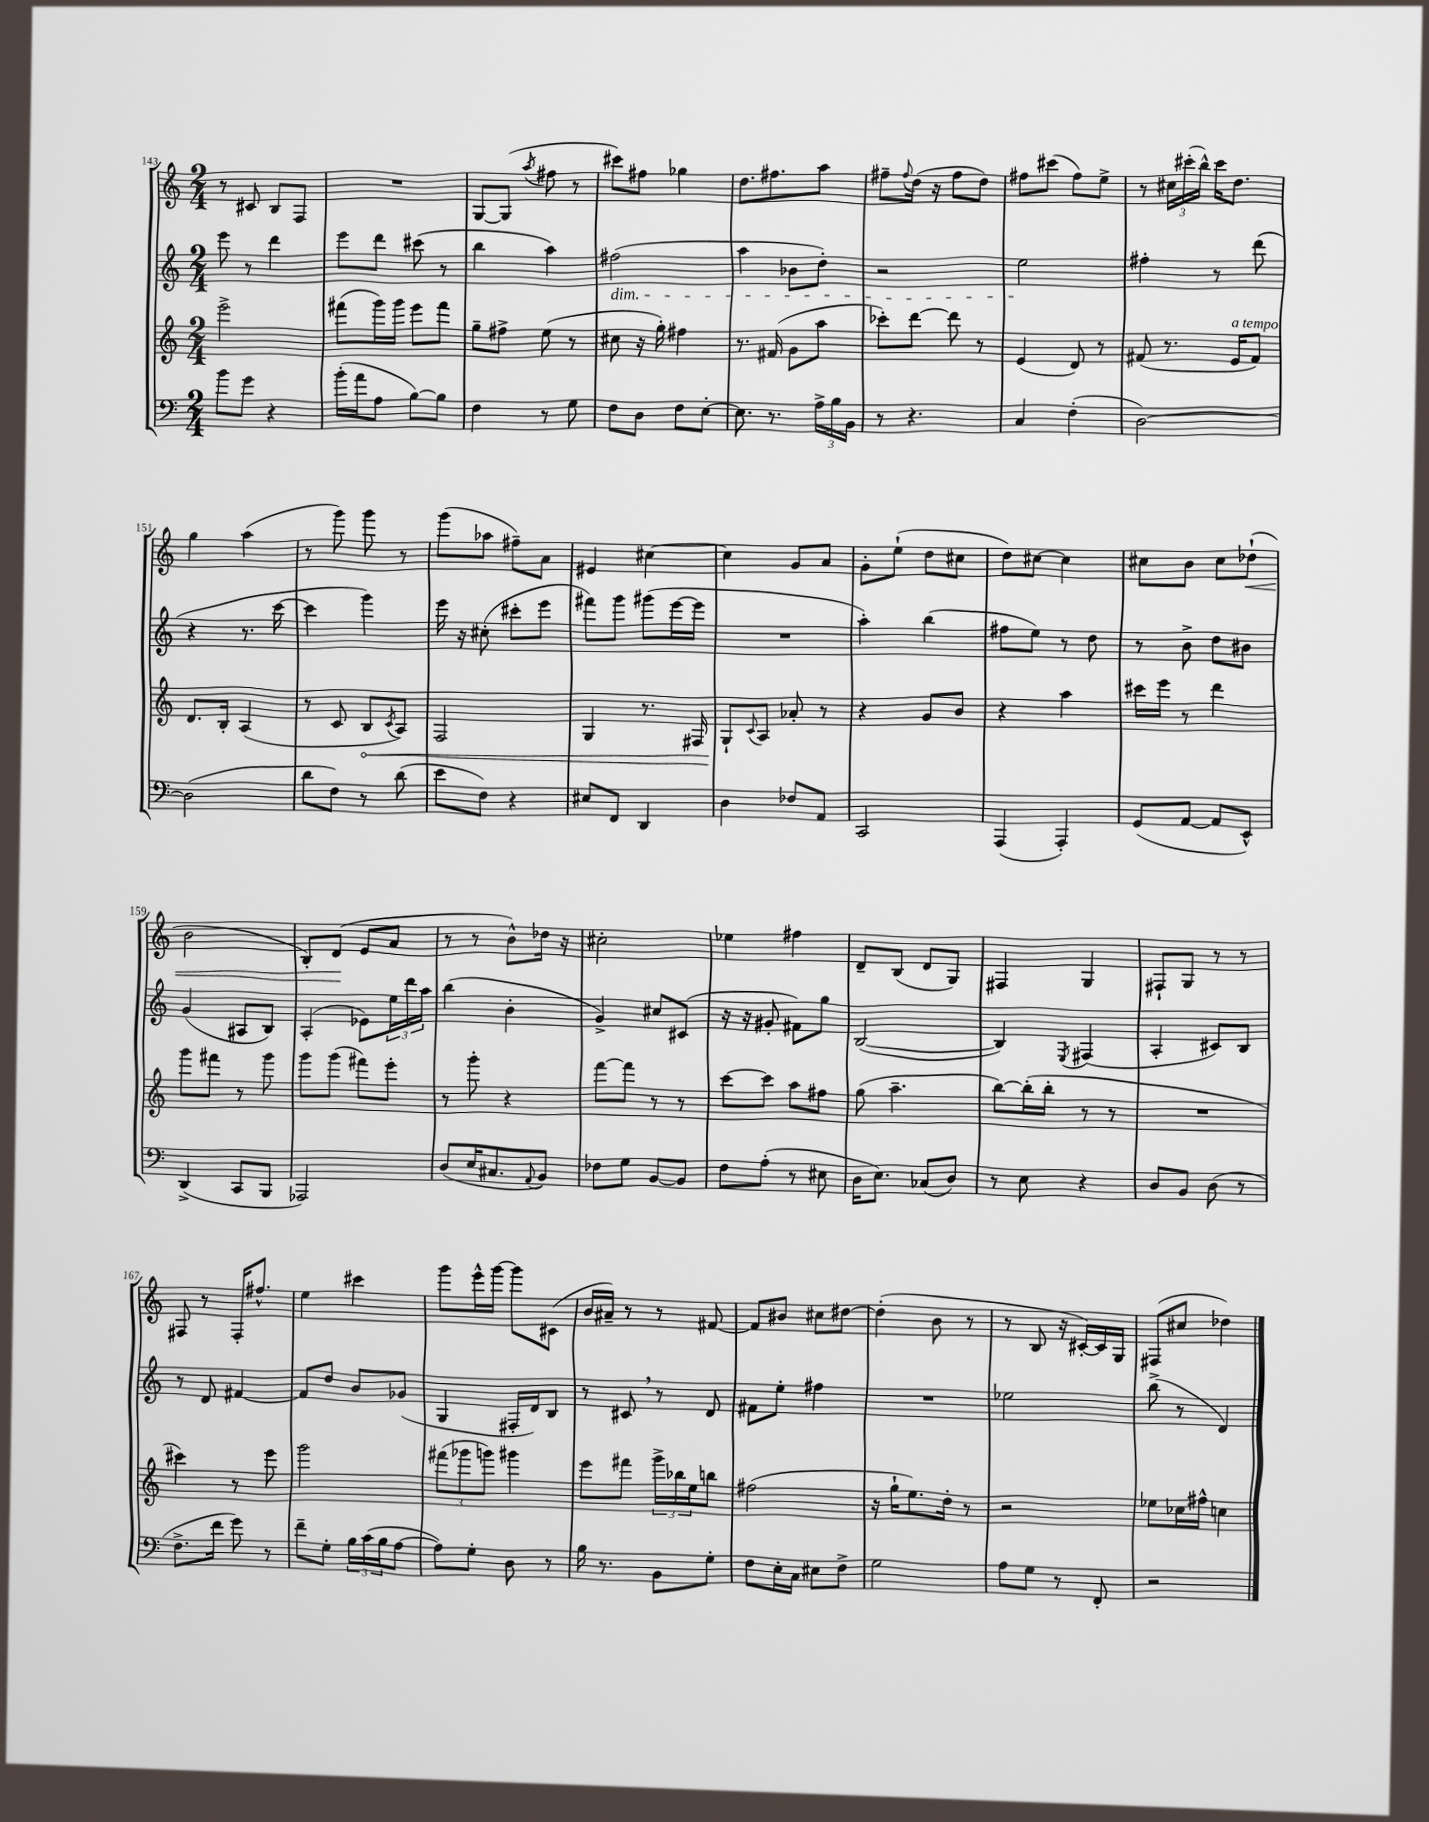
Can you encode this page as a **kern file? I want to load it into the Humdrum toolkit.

**kern	**kern	**kern	**kern
*staff4	*staff3	*staff2	*staff1
*clefF4	*clefG2	*clefG2	*clefG2
*k[]	*k[]	*k[]	*k[]
*M2/4	*M2/4	*M2/4	*M2/4
8b	2eee^	8eee	8r
8g	.	8r	8c#
4r	.	4ddd	8B
.	.	.	8F
=	=	=	=
(16b'	(8fff#	8eee	2r
16a	.	.	.
8A	16ggg)	8ddd	.
.	16ggg	.	.
[8B)	8eee	(8ccc#	.
8B]	8fff#	8r	.
=	=	=	=
4F	8gg~	4bb	[8G
.	8ff#^	.	(8G]
.	.	.	8qaa
8r	(8ee	4aa)	8ff#
8G	8r	.	8r
=	=	=	=
8F	8cc#	(2ff#	8ccc#)
8D	16r	.	8ff#
.	16gg')	.	.
8F	4ff#	.	4gg-
[8E'	.	.	.
=	=	=	=
8.E]	8.r	4aa	8.dd
8.r	(16f#	.	8.ff#
.	8g	8b-	.
24A^	8aa	8dd')	8aa
24B	.	.	.
24BB	.	.	.
=	=	=	=
8r	8ccc-')	2r	8ff#~
.	.	.	8qqff#
4.r	[8ddd	.	(16dd
.	.	.	16r
.	8ddd]	.	8ff#
.	8r	.	8dd)
=	=	=	=
4C	(4e	2ee	8ff#
.	.	.	(8ccc#
(4F'	8d)	.	8ff#)
.	8r	.	8ee^
=	=	=	=
[2D)	(8f#	4ff#'	8r
.	8.r	.	24cc#
.	.	.	(24ccc#'
.	.	.	24bb^^)
.	.	8r	16ccc#
.	16e	.	8.dd
.	8f#)	(8ddd	.
=	=	=	=
(2D]	8.d	4r	4gg
.	16B'	.	.
.	(4A	8.r	(4aa
.	.	[16ccc	.
=	=	=	=
8d	8r	4ccc]	8r
8F)	8c	.	8ggg)
8r	8B	4ggg)	8ggg
.	8qc	.	.
(8d	8A)	.	8r
=	=	=	=
8e	2F	16eee	(8ggg
.	.	16r	.
8F)	.	(8cc#'	8aa-
4r	.	8ccc#'	8ff#~)
.	.	8eee	8a
=	=	=	=
8E#	4G	8fff#)	4e#
8FF	.	8ggg	.
4DD	8.r	(8ggg#	[4cc#
.	.	[16eee	.
.	16F#	16eee]	.
=	=	=	=
4D	8G`	2r	4cc#]
.	8qqc	.	.
.	8A	.	.
8F-	8a-'	.	8g
8AA	8r	.	8a
=	=	=	=
2CC	4r	4aa')	8g'
.	.	.	(8ee`
.	8g	(4bb	8dd
.	8b	.	8cc#
=	=	=	=
(4AAA	4r	8ff#	8dd)
.	.	8ee)	[8cc#
4AAA')	4aa	8r	4cc#]
.	.	8dd	.
=	=	=	=
(8GG	16ccc#	8r	8cc#
.	16eee	.	.
[8AA	8r	8b^	8b
8AA]	4ddd	8dd	8cc#
8EE^^)	.	8b#	(8dd-`
=	=	=	=
(4DD^	8ggg	(4g	2b
.	8fff#	.	.
8CC	8r	8A#	.
8BBB	8ggg	8B)	.
=	=	=	=
2AAA-)	8ggg	(4A'	8B')
.	(8ggg	.	(8d
.	8fff#)	8e-)	8e
.	8eee'	24ee	8a
.	.	24ddd	.
.	.	24aa	.
=	=	=	=
(8D	8r	(4bb	8r
16E	8ggg'	.	8r
8.C#	.	.	.
.	4r	4b'	8b^^)
8qqAA	.	.	.
8BB)	.	.	16dd-
.	.	.	16r
=	=	=	=
8F-	[8fff	4g^)	2cc#'
8G	8fff]	.	.
[8BB	8r	8cc#	.
8BB]	8r	(8c#	.
=	=	=	=
8F	[8ccc	16r	4ee-
.	.	16r	.
(8A'	8ccc]	8g#'	.
8r	8aa	8f#)	4ff#
8E#	8ff#	8gg	.
=	=	=	=
16D	(8gg	([2B	8d~
8.E)	.	.	.
.	4.aa~	.	(8B
(8C-	.	.	8d
8D)	.	.	8G)
=	=	=	=
8r	[8bb)	4B])	4F#
8E	(16bb']	.	.
.	16bb'	.	.
.	.	8qE	.
4r	8r	(4F#	4G
.	8r	.	.
=	=	=	=
8D	2r	4A'	8F#`
8BB	.	.	8G
(8D	.	8c#)	8r
8r	.	8B	8r
=	=	=	=
8.F^	4ccc#)	8r	8F#
.	.	8d	8r
16f	.	.	.
8g)	8r	[4f#	16F#'
.	.	.	8.ff#^^
8r	8eee	.	.
=	=	=	=
8f~	2ggg	8f#]	4ee
8G'	.	8dd	.
24B	.	8b	4ccc#
(24c	.	.	.
24B	.	.	.
[8A	.	(8g-	.
=	=	=	=
8A])	(12fff#	4G	8ggg
.	12ggg-	.	.
8G'	.	.	16eee^^
.	12ggg)	.	.
.	.	.	[16ggg
8D	4ggg#	16F#'	8ggg]
.	.	16d)	.
8r	.	8B	(8c#
=	=	=	=
16B	8eee	8r	16b
8.r	.	.	16a#~)
.	8fff#	8c#	8r
8BB	24ggg^	8r	8r
.	24bb-	.	.
.	24ee	.	.
8G'	8bb	8d	[8f#
=	=	=	=
8F	(2ff#	8f#	8f#]
16E'	.	8ee'	8b#
16C	.	.	.
8E#	.	4ff#	8cc#
8F^	.	.	[8dd#
=	=	=	=
2G	16r	2r	(4dd#']
.	16gg`	.	.
.	8.ee)	.	.
.	.	.	8b
.	16dd'	.	.
.	8r	.	8r
=	=	=	=
8A	2r	2ee-	8r
8G	.	.	8B
8r	.	.	16r
.	.	.	[16c#')
8FF'	.	.	16c#]
.	.	.	16G
=	=	=	=
2r	8ee-	(8bb^	(8F#
.	16cc-	8r	8cc#
.	16ff#^^	.	.
.	4cc	4d)	4dd-)
==	==	==	==
*-	*-	*-	*-
